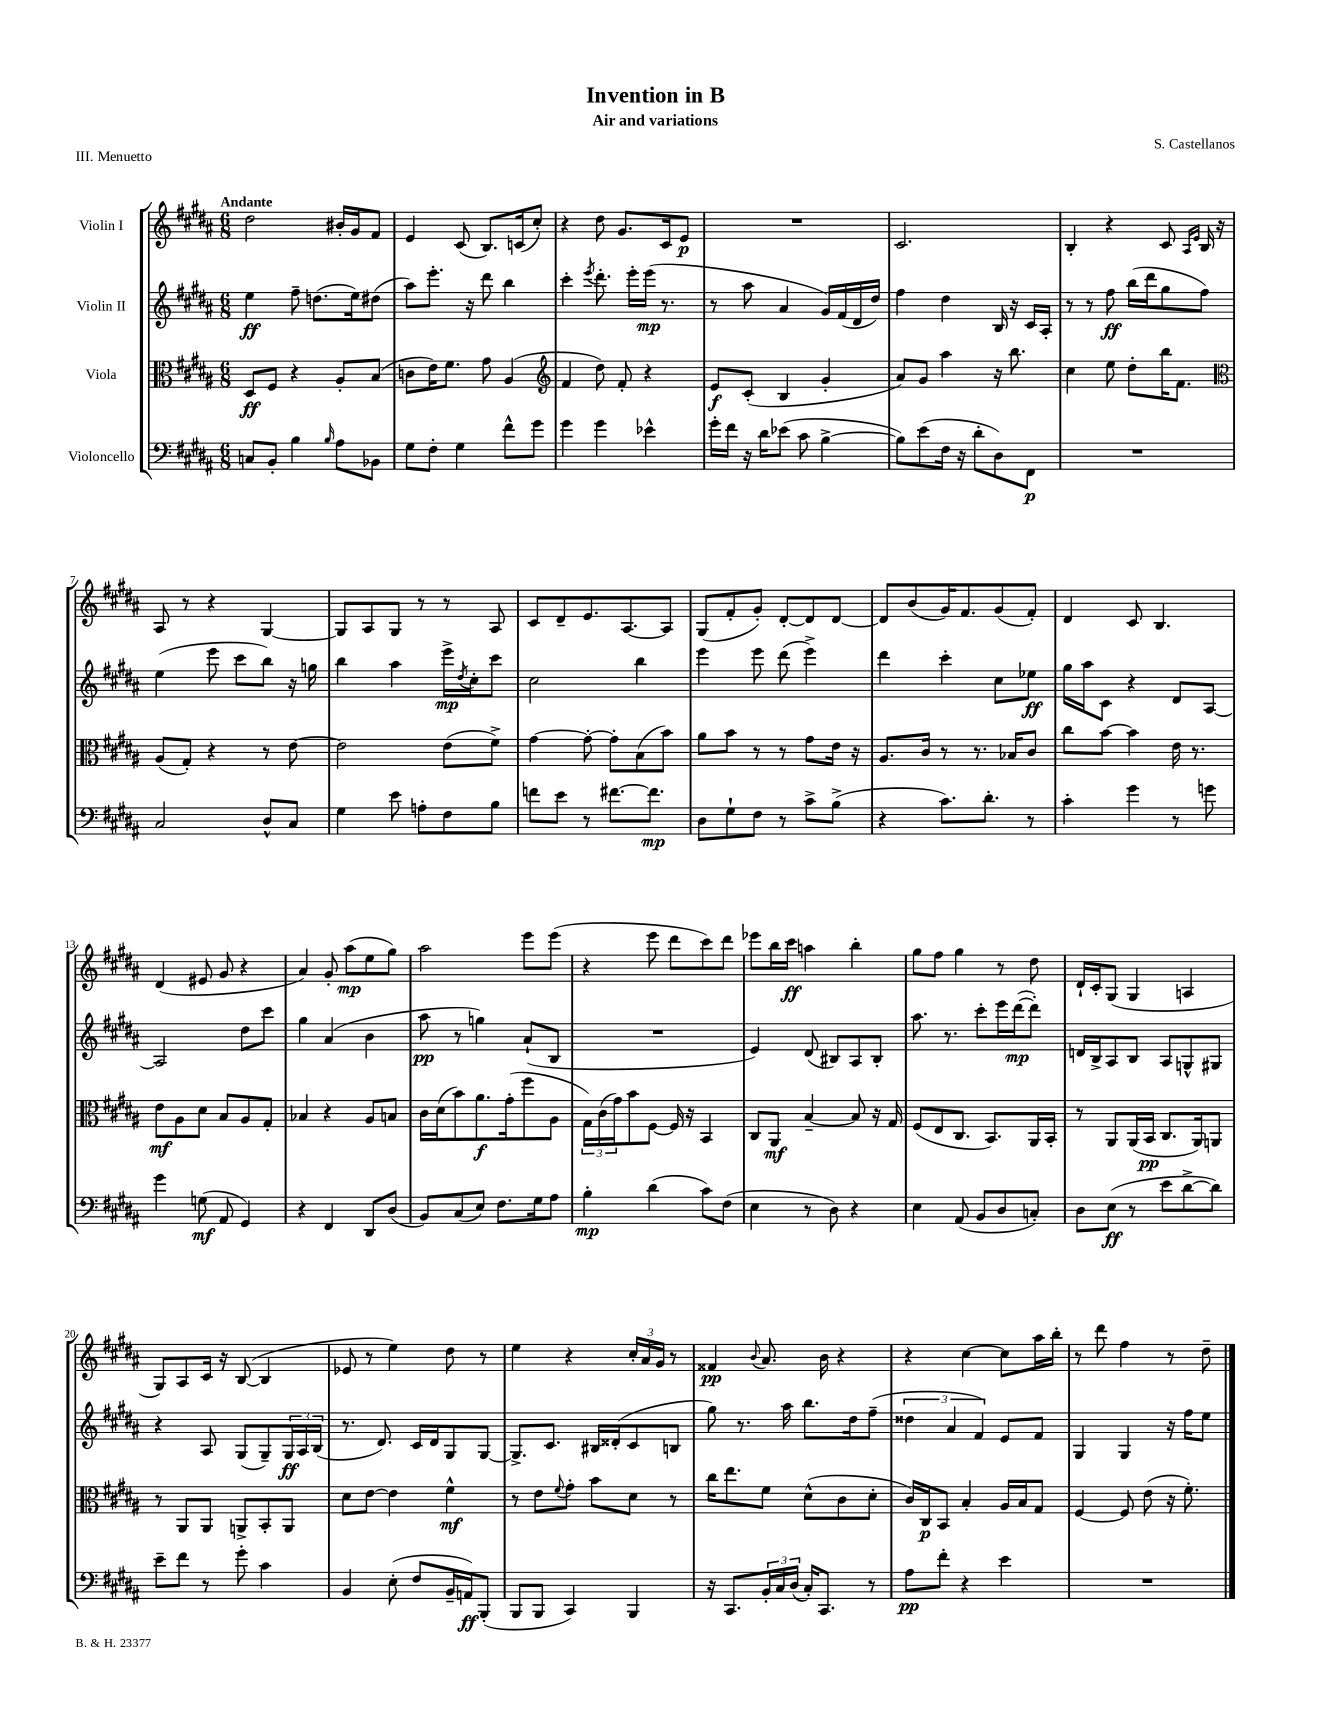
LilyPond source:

\header { title = "Invention in B" composer = "S. Castellanos" subtitle = "Air and variations" piece = "III. Menuetto" }
<<
\new StaffGroup <<
\new Staff = "s0" \with { instrumentName = "Violin I" } {
    \clef treble \key b \major \numericTimeSignature \time 6/8 \tempo "Andante"
    dis''2 bis'16-. gis'16 fis'8 |
    e'4 cis'8( b8.) c'16( cis''8-.) |
    r4 dis''8 gis'8. cis'16 e'8\p |
    R2. |
    cis'2. |
    b4-. r4 cis'8 \grace { ais16 e'16 } b16 r16 |
    ais8 r8 r4 gis4~ |
    gis8 ais8 gis8 r8 r8 ais8 |
    cis'8 dis'8-- e'8. ais8.~ ais8 |
    gis8( fis'8-. gis'8-.) dis'8~-. dis'8 dis'8~ |
    dis'8 b'8( gis'16) fis'8. gis'8( fis'8-.) |
    dis'4 cis'8 b4. |
    dis'4( eis'8 gis'8 r4 |
    ais'4) gis'8-. ais''8\mp( e''8 gis''8) |
    ais''2 e'''8 e'''8( |
    r4 e'''8 dis'''8 cis'''8) dis'''8 |
    ees'''8 b''16 cis'''16\ff a''4 b''4-. |
    gis''8 fis''8 gis''4 r8 dis''8 |
    dis'16-! cis'16-. gis8( gis4 a4 |
    gis8) ais8 cis'16 r16 b8~( b4 |
    ees'8 r8 e''4) dis''8 r8 |
    e''4 r4 \tuplet 3/2 { cis''16-. ais'16 gis'16 } r8 |
    fisis'4\pp \appoggiatura { b'8 } ais'8. b'16 r4 |
    r4 cis''4~ cis''8 ais''16 b''16-. |
    r8 dis'''8 fis''4 r8 dis''8-- \bar "|." |
}
\new Staff = "s1" \with { instrumentName = "Violin II" } {
    \clef treble \key b \major \numericTimeSignature \time 6/8
    e''4\ff fis''8-- d''8.( e''16) dis''8( |
    ais''8) e'''8.-. r16 dis'''8 b''4 |
    cis'''4-. \acciaccatura { e'''8 } dis'''8.-. e'''16-. e'''16\mp( r8. |
    r8 ais''8 ais'4 gis'16) fis'16( dis'16 dis''16) |
    fis''4 dis''4 b16 r16 cis'16 ais16-. |
    r8 r8 fis''8\ff b''16( dis'''16 gis''8 fis''8) |
    e''4( e'''8 cis'''8 b''8) r16 g''16 |
    b''4 ais''4 e'''16->\mp \acciaccatura { dis''8 } cis''16-. cis'''8 |
    cis''2 b''4 |
    e'''4 e'''8 dis'''8( e'''4->) |
    dis'''4 cis'''4-. cis''8 ees''8\ff |
    gis''16 ais''16 cis'8 r4 dis'8 ais8~ |
    ais2 dis''8 cis'''8 |
    gis''4 ais'4( b'4 |
    ais''8\pp r8 g''4) ais'8-!( b8 |
    R2. |
    e'4) dis'8( bis8) ais8 bis8-. |
    ais''8. r8. cis'''8-. e'''16 dis'''16~\mp( dis'''8-.) |
    d'16 b16-> ais8 b8 ais8 g8-^ gis8 |
    r4 ais8 gis8( gis8--) \tuplet 3/2 { gis16\ff ais16 b16( } |
    r8. dis'8.) cis'16 dis'16 gis8 gis8~ |
    gis8.-> cis'8. bis16 disis'16-.( cis'8 b8 |
    gis''8) r8. ais''16 b''8. dis''16 fis''8--( |
    \tuplet 3/2 { disis''4 ais'4 fis'4) } e'8 fis'8 |
    gis4 gis4 r16 fis''16 e''8 \bar "|." |
}
\new Staff = "s2" \with { instrumentName = "Viola" } {
    \clef alto \key b \major \numericTimeSignature \time 6/8
    dis8\ff fis8 r4 ais8-. b8( |
    c'8 e'16) fis'8. gis'8 ais4( |
    \clef treble fis'4 dis''8) fis'8-. r4 |
    e'8\f cis'8-.( b4 gis'4-. |
    ais'8) gis'8 ais''4 r16 b''8. |
    cis''4 e''8 dis''8-. b''16 fis'8. |
    \clef alto ais8( gis8-.) r4 r8 e'8~ |
    e'2 e'8( fis'8->) |
    gis'4~ gis'8~-. gis'8-. b8( b'8) |
    ais'8 b'8 r8 r8 gis'8 e'16 r16 |
    ais8. cis'16 r8 r8. bes16 cis'8 |
    cis''8 b'8~ b'4 e'16 r8. |
    e'8\mf ais8 dis'8 b8 ais8 gis8-. |
    bes4 r4 ais8 b8 |
    cis'16 dis'16( b'8) ais'8.\f gis'16-.( fis''8 ais8 |
    \tuplet 3/2 { gis16) cis'16( gis'16) } b'8 fis8~ fis16 r16 b,4 |
    cis8 ais,8\mf b4~-- b8 r16 gis16 |
    fis8( e8 cis8. b,8.) ais,16 b,16-. |
    r8 ais,8 ais,16( b,16\pp cis8. ais,16) a,8 |
    r8 ais,8 ais,8 a,8-> b,8-. a,8 |
    dis'8 e'8~ e'4 fis'4-^\mf |
    r8 e'8 \appoggiatura { fis'8 } gis'8-. b'8 dis'8 r8 |
    cis''16 e''8. fis'8 dis'8-^( cis'8 dis'8-. |
    cis'16) cis16\p b,8 b4-. ais16 b16 gis8 |
    fis4~ fis8 e'8( r16 fis'8.-.) \bar "|." |
}
\new Staff = "s3" \with { instrumentName = "Violoncello" } {
    \clef bass \key b \major \numericTimeSignature \time 6/8
    c8 b,8-. b4 \grace { b16 } ais8 bes,8 |
    gis8 fis8-. gis4 fis'8-^ gis'8 |
    gis'4 gis'4 ees'4-^ |
    gis'16-. fis'16 r16 dis'16 ees'8( cis'8 b4~-> |
    b8) e'8( fis16 r16 dis'8-. dis8) fis,8\p |
    R2. |
    cis2 dis8-^ cis8 |
    gis4 e'8 a8-. fis8 b8 |
    f'8 e'8 r8 fis'8.~ fis'8.\mp |
    dis8 gis8-! fis8 r8 cis'8-> b8->( |
    r4 cis'8.) dis'8.-. r8 |
    cis'4-. gis'4 r8 g'8 |
    gis'4 g8\mf( ais,8 gis,4) |
    r4 fis,4 dis,8 dis8( |
    b,8) cis8( e8) fis8. gis16 ais8 |
    b4-.\mp dis'4( cis'8) fis8( |
    e4 r8 dis8) r4 |
    e4 ais,8( b,8 dis8 c8-.) |
    dis8 e8\ff( r8 e'8 dis'8~-> dis'8) |
    e'8-- fis'8 r8 gis'8-. cis'4 |
    b,4 e8-.( fis8 b,16-- a,16\ff) b,,8-.( |
    b,,8 b,,8 cis,4) b,,4 |
    r16 cis,8. \tuplet 3/2 { b,16-. cis16 dis16( } cis16-.) cis,8. r8 |
    ais8\pp fis'8-. r4 e'4 |
    R2. \bar "|." |
}
>>
>>
